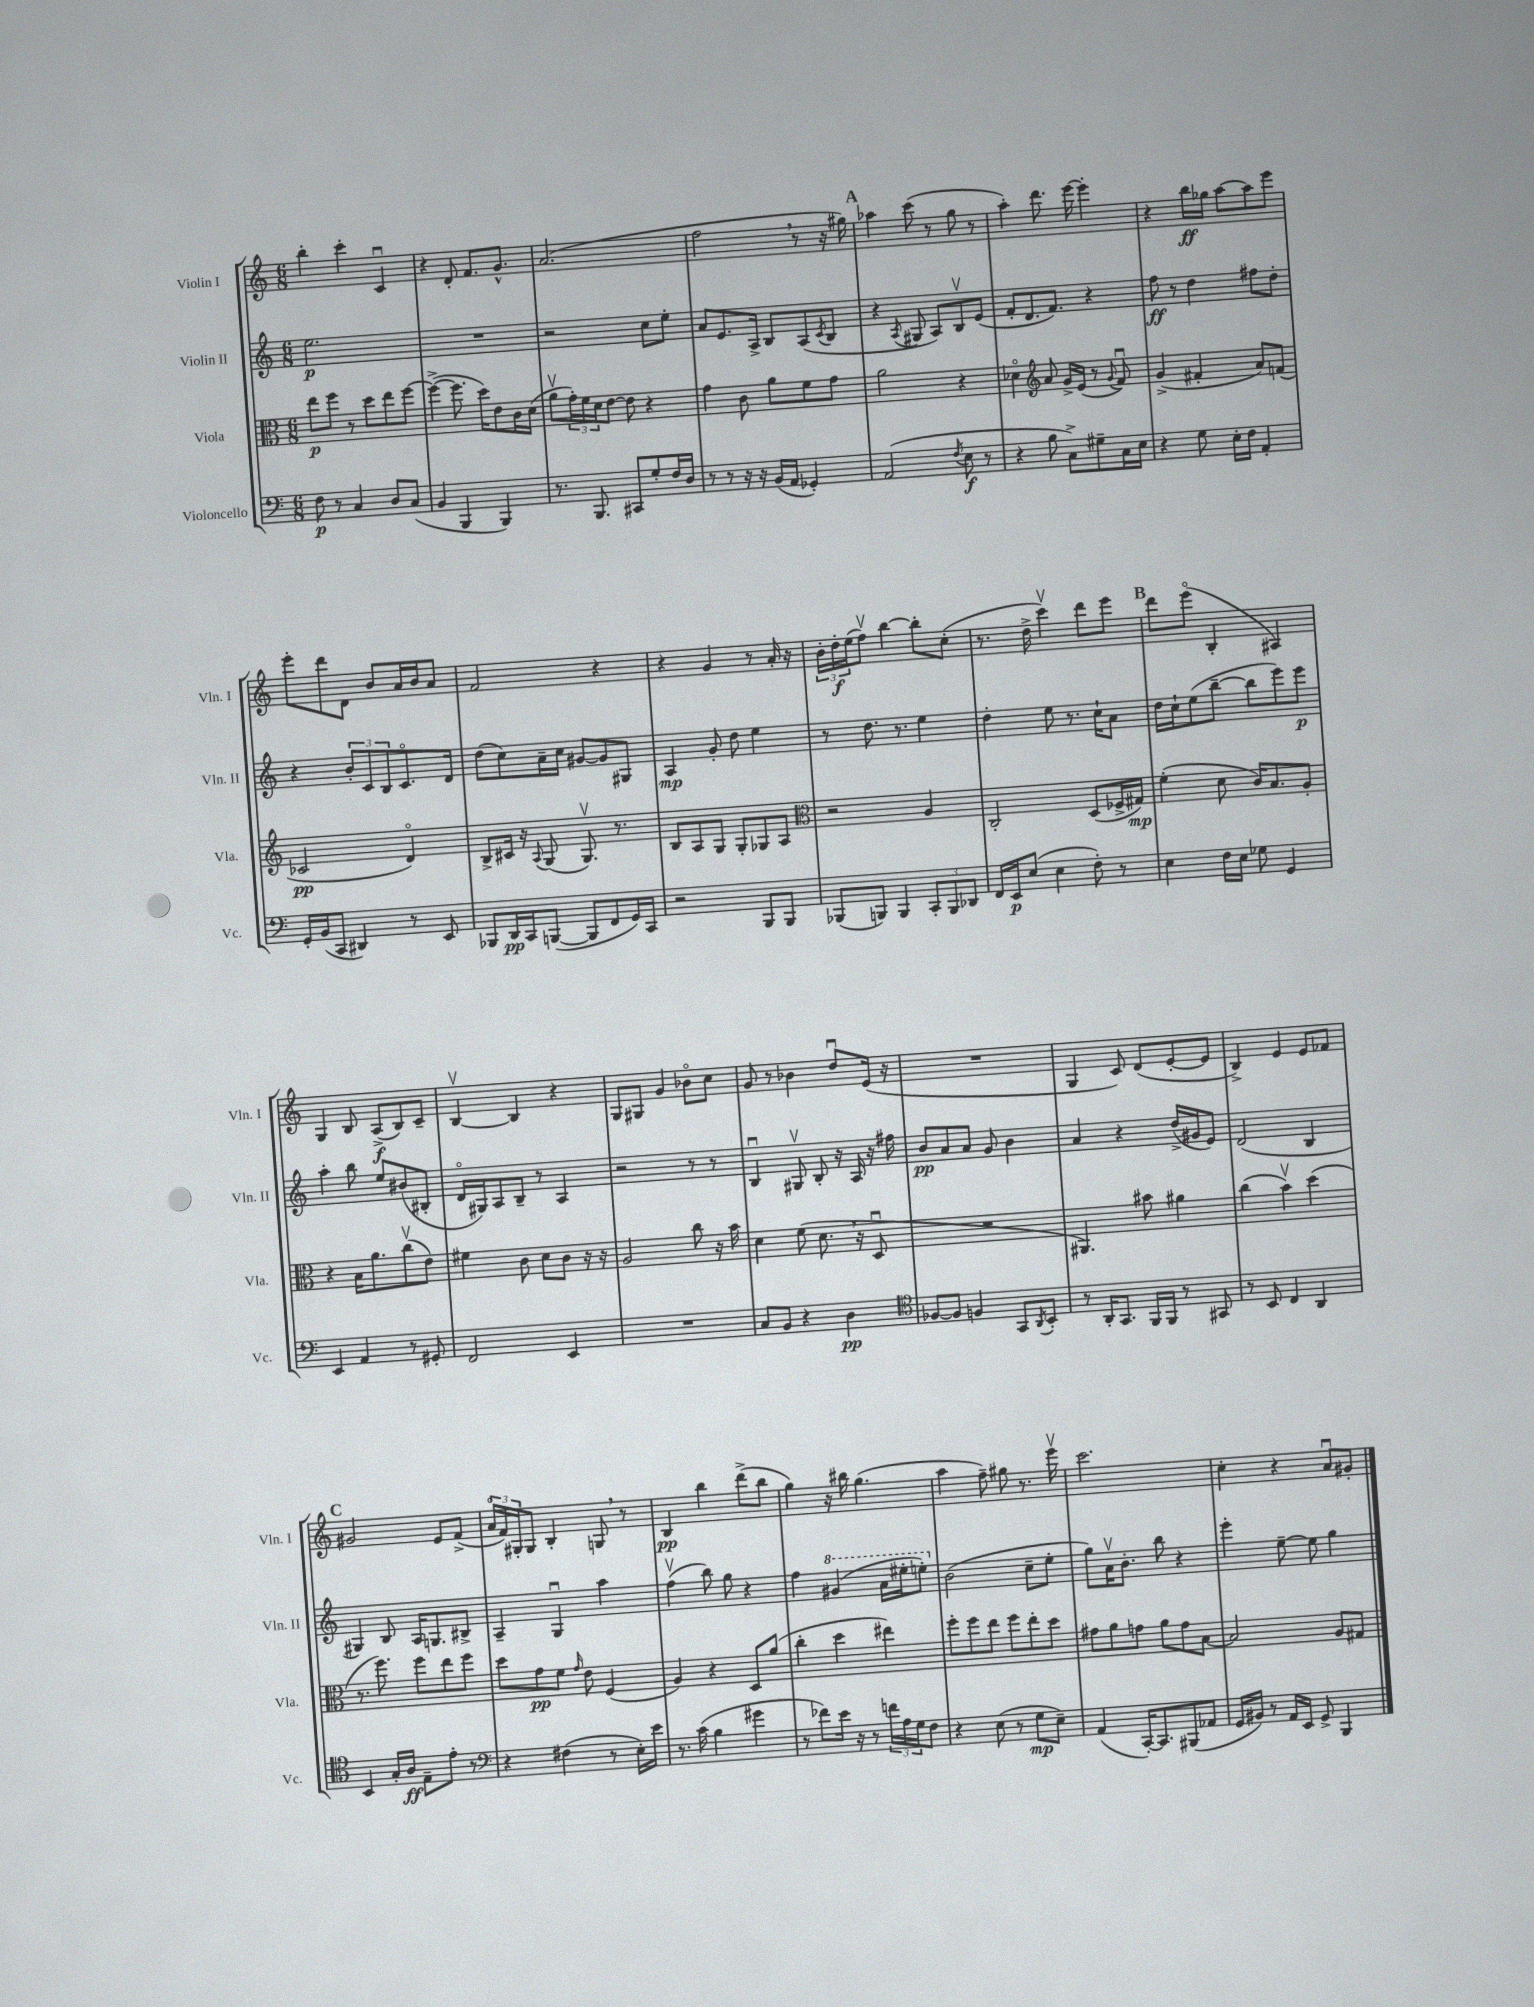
<<
\new StaffGroup <<
\new Staff = "s0" \with { instrumentName = "Violin I" shortInstrumentName = "Vln. I" } {
    \clef treble \key c \major \numericTimeSignature \time 6/8
    b''4-. c'''4-. c'4\downbow |
    r4 d'8-. f'8. g'8.-^ |
    a'2.( |
    f''2 \breathe r8 r16 gis''16) |
    \mark \markup { \bold "A" } aes''4 c'''8( r8 g''8 r8 |
    a''4-.) d'''8. e'''16~ e'''4-. |
    r4 b''16\ff ges''16 a''8~ a''8 e'''8 |
    e'''8-. d'''8 d'8 b'8 a'16 b'16 a'8 |
    f'2 r4 |
    r4 g'4 r8 a'16-. r16 |
    \tuplet 3/2 { b'16-. d''16-.\f e''16( } f''8\upbow) b''4~ b''8-. c''8-.( |
    r8. d''16-> c'''4\upbow) d'''8 e'''8 |
    \mark \markup { \bold "B" } d'''8 e'''8\flageolet( b4-. ais4) |
    g4 b8 a8->\f( b8) c'8-- |
    b4~\upbow b4 r4 |
    g8 gis8 g'4 bes'8\flageolet c''8 |
    g'8 r8 bes'4 d''8\downbow e'16( r16 |
    R2. |
    g4 c'8) d'8( e'8~-. e'8 |
    b4->) e'4 e'8 fes'8 |
    \mark \markup { \bold "C" } gis'2 e'8 f'8->( |
    \tuplet 3/2 { a'16\flageolet f'16) gis16-. } gis8 b4-. g8 \breathe r8 |
    b4\pp b''4 d'''8->( b''8 |
    g''4) r16 bis''16 g''4.( |
    a''4 f''8--) gis''8 r8. e'''16\upbow |
    c'''2. |
    c''4-. r4 a'8\downbow gis'8-. \bar "|." |
}
\new Staff = "s1" \with { instrumentName = "Violin II" shortInstrumentName = "Vln. II" } {
    \clef treble \key c \major \numericTimeSignature \time 6/8
    e''2.\p |
    R2. |
    r2 c''8 e''8-. |
    a'8 e'8. a16-> b8 a8( \acciaccatura { c'8 } b8 |
    \mark \markup { \bold "A" } r4 \acciaccatura { a8 } gis8 a8) b8\upbow e'8( |
    f'8-. d'8. f'8.) r4 |
    f''8\ff r8 d''4 fis''8 d''8-. |
    r4 \tuplet 3/2 { b'8-. c'8 b8 } c'8.\flageolet d'16 |
    d''8( c''8) a'16-- c''16 gis'8~ gis'8 gis8 |
    a4\mp g'8-. d''8 e''4 |
    r8 d''8. r8. e''4 |
    d''4-. e''8 r8. c''16-! a'8 |
    \mark \markup { \bold "B" } d''16 c''16-! e''8( b''8~-- b''8 e'''8) e'''8\p |
    a''4-. b''8 e''8 bis'8( bis8-. |
    d'16\flageolet gis16) a8 b8-- r8 a4 |
    r2 r8 r8 |
    b4\downbow gis8\upbow b8-. r16 a16 r16 fis''16 |
    b'8\pp a'8 a'8 g'8 b'4 |
    a'4 r4 d''16->( gis'16 e'8) |
    d'2( b4 |
    \mark \markup { \bold "C" } gis4) b8 a16 g8. bis8-> |
    a4-- g4\downbow a''4 |
    f''4\upbow( b''8) g''8 r4 |
    f''4 \ottava #1 gis''4( a''16 eis'''16-. e'''8-.) \ottava #0 |
    b'2( c''8-- e''8-. |
    g''8) a'16\upbow b'8.-. b''8 r4 |
    e'''4-. e''8~-- e''8 g''4 \bar "|." |
}
\new Staff = "s2" \with { instrumentName = "Viola" shortInstrumentName = "Vla." } {
    \clef alto \key c \major \numericTimeSignature \time 6/8
    e''8\p f''8 r8 d''8 e''8 f''8~ |
    f''4~->( f''8. d''16) e'8 c'16 d'16( |
    a'8\upbow \tuplet 3/2 { g'16-.) f'16 d'16 } e'8~ e'8 r4 |
    g'4 c'8 a'8 f'8 g'8 |
    \mark \markup { \bold "A" } a'2 r4 |
    des'4\flageolet \clef treble a'8 g'16-> e'16( r8 \appoggiatura { g'8 } f'8\downbow) |
    g'4->( fis'4-. a'8) f'8( |
    ces'2\pp d'4\flageolet) |
    b8-> cis'16 r16 \appoggiatura { a8 } g8( g8.\upbow) r8. |
    b8 a8 g8 g8-. ges8 a8 |
    \clef alto r2 a4 |
    c2-. d8( fes16-> gis16\mp) |
    \mark \markup { \bold "B" } f'4-.( d'8 c'16) b8. a8-. |
    r4 b16 a'8. c''8\upbow( e'8) |
    fis'4 c'8 d'8 c'8 r16 r16 |
    a2 c''8 r16 b'16 |
    d'4 f'8( d'8. \breathe r16 d8\downbow |
    R2. |
    ais,4.) bis'8 ais'4 |
    c''4( b'4\upbow) d''4( |
    \mark \markup { \bold "C" } r8. f''8.) f''8 e''8 f''8 |
    d''8 g'8\pp f'8 \grace { g'16 } e'8 f4( |
    a4) r4 d8 a'8( |
    c''4-. d''4 eis''4) |
    f''8-. f''8 e''8 f''8 e''8-. d''8 |
    gis'8 a'8 g'8 a'8 g'8 b8~ |
    b2 a8 gis8 \bar "|." |
}
\new Staff = "s3" \with { instrumentName = "Violoncello" shortInstrumentName = "Vc." } {
    \clef bass \key c \major \numericTimeSignature \time 6/8
    f8\p r8 c4 d8 c8( |
    b,4 b,,4 b,,4) |
    r8. b,,8. cis,8 g8-. f16 d16 |
    r8 r8 r16 r16 b,16( a,16 ges,4-.) |
    \mark \markup { \bold "A" } a,2( \acciaccatura { f8 } e8\f r8 |
    r4 b8 c8->) gis8-- c16 e16 |
    r4 g8 e16-. f16 a,4-. |
    g,16-. b,16( c,8 dis,4) r8 e,8 |
    bes,,8 d,16\pp c,16 b,,8~( b,,8 f,8 g,16) c,16 |
    r2 b,,8 b,,8 |
    bes,,8( b,,8) b,,4 \tuplet 3/2 { c,8-. b,,8 des,8 } |
    f,16 e,16\p e8( e4 f8-.) r8 |
    \mark \markup { \bold "B" } e4 f16 e16 ges8 g,4 |
    e,4 a,4 r8 gis,8-. |
    f,2 e,4 |
    R2. |
    c8 b,8 r4 d4\pp |
    \clef tenor fes8~ fes8 f4 g,8 \acciaccatura { a,8 } b,8-. |
    r8 a,16-. g,8. f,16 f,16 r8 gis,8 |
    r8 b,8 c4 a,4 |
    \mark \markup { \bold "C" } b,4 g16-. a16\ff e8-- e'8-. r8 |
    \clef bass r4 fis4( r8 e16-.) e'16 |
    r8. c'16( b4 gis'4 |
    r8 fes'8) e'16 r16 r8 \tuplet 3/2 { f'16 a16 g16 } f8 |
    r4 e8( r8 g8\mp e8--) |
    a,4( c,16~-.) c,8. bis,,8( aes,8 |
    g,16 bis,16) r8 a,16 e,16 g,8-> b,,4 \bar "|." |
}
>>
>>
\layout { \context { \Score \remove "Bar_number_engraver" } }
